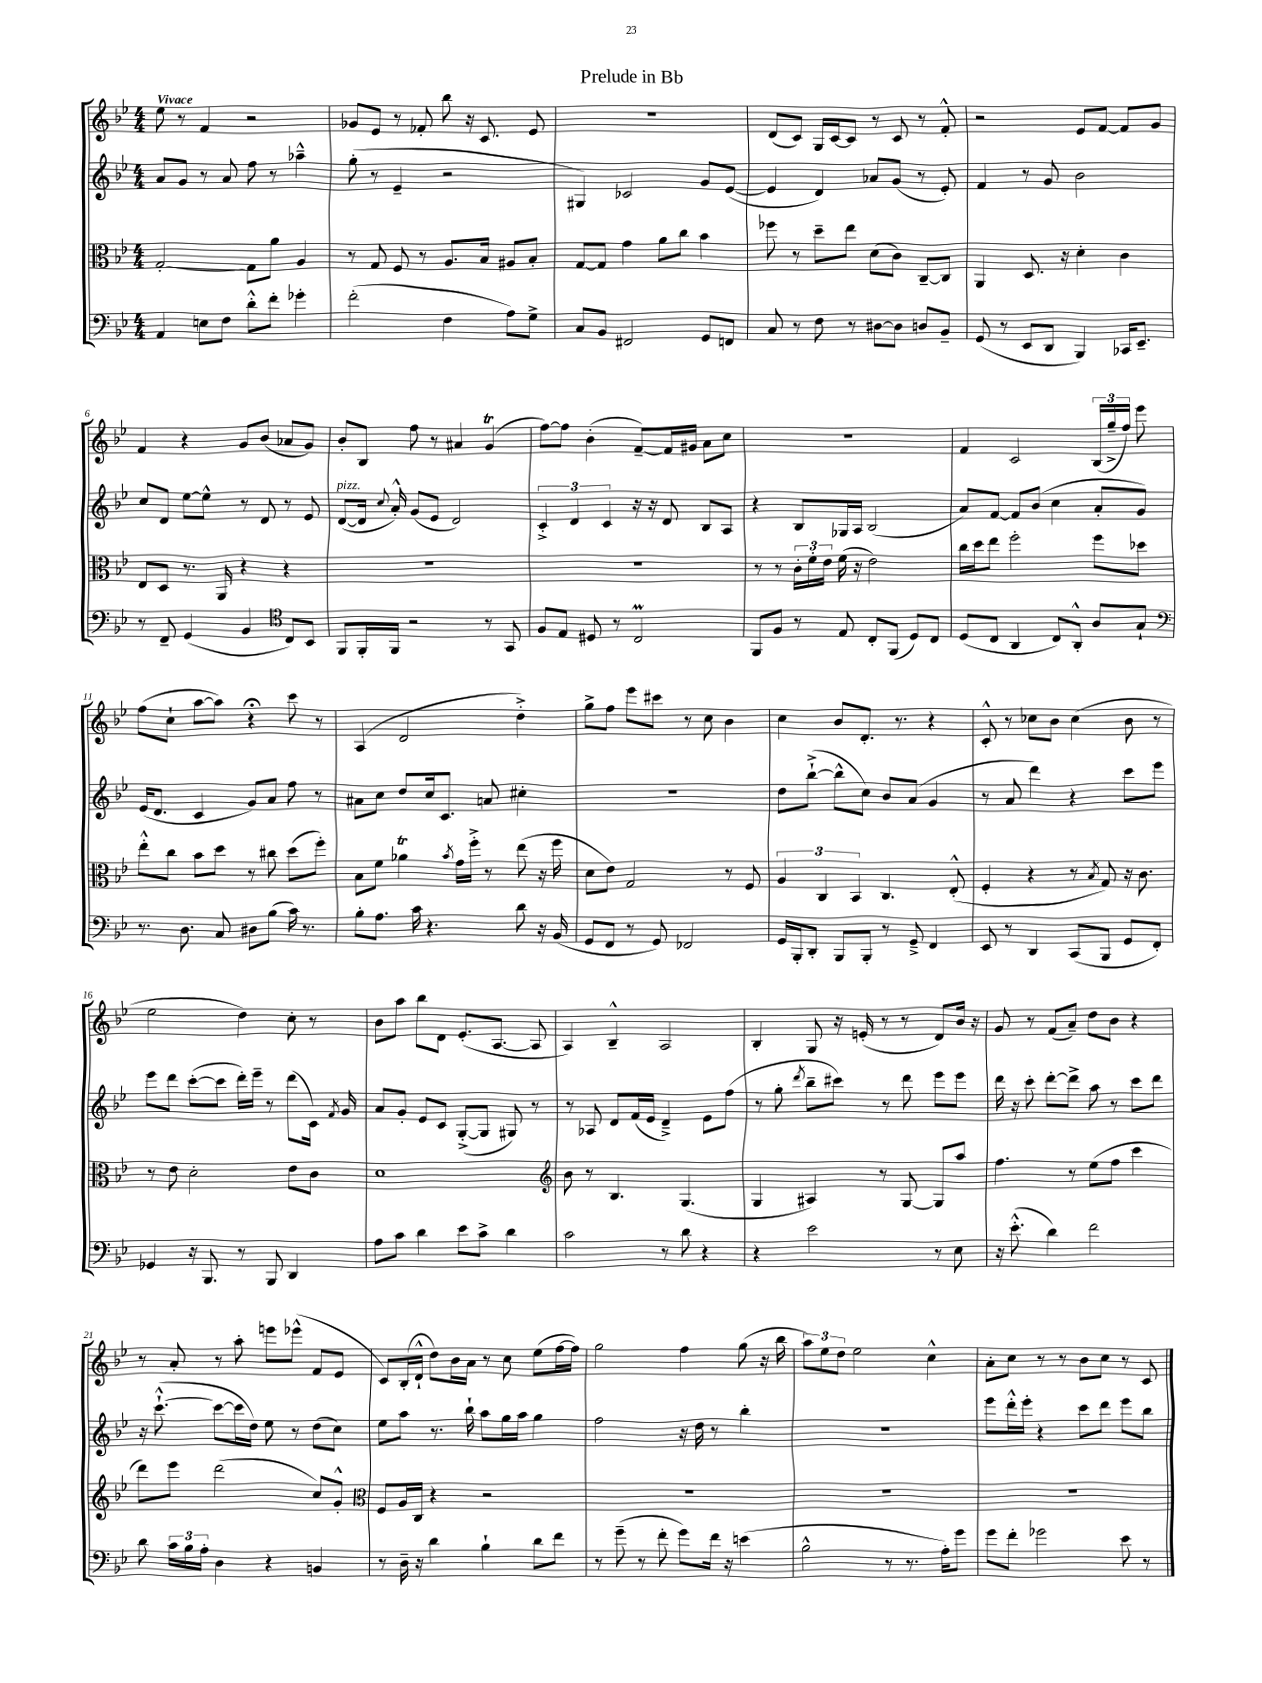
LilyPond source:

\header { title = "Prelude in Bb" }
<<
\new StaffGroup <<
\new Staff = "s0" {
    \clef treble \key bes \major \numericTimeSignature \time 4/4 \tempo "Vivace"
    \autoBeamOff ees''8 r8 f'4 r2 |
    ges'8[ ees'8] r8 fes'8-. bes''8 r16 c'8. ees'8 |
    R1 |
    d'8[( c'8]) g16[ c'16~ c'8] r8 c'8 r8 f'8-.-^ |
    r2 ees'8[ f'8]~ f'8[ g'8] |
    f'4 r4 g'8[ bes'8]( aes'8[ g'8]) |
    bes'8[-. bes8] f''8 r8 ais'4 g'4\trill( |
    f''8[~) f''8] bes'4-.( f'8[~--) f'16 gis'16] a'8[ c''8] |
    R1 |
    f'4 c'2 \tuplet 3/2 { bes16[( g''16---> f''16]) } ees'''8 |
    f''8[( c''8]-! a''8[~ a''8]) r4\fermata c'''8 r8 |
    a4( d'2 d''4-.->) |
    g''8[-> f''8] ees'''8[ cis'''8] r8 c''8 bes'4 |
    c''4 bes'8[ d'8.]-. r8. r4 |
    c'8-.-^ r8 ces''8[ bes'8] ces''4( bes'8 r8 |
    ees''2 d''4) c''8-. r8 |
    bes'8[ a''8] bes''8[ d'8] ees'8.[-.( a8.]~ a8 |
    a4) bes4---^ a2 |
    bes4-. g8 r16 e'16-.( r8 r8 d'8[) bes'16] r16 |
    g'8 r8 f'8[( a'8]--) d''8[ bes'8] r4 |
    r8 a'8-. r8 a''8-. e'''8[ ees'''8]-^( f'8[ ees'8] |
    c'8[) bes16-.( d'16]-!-^ d''8[) bes'16 a'16] r8 c''8 ees''8[( f''16~ f''16]) |
    g''2 f''4 g''8( r16 bes''16 |
    \tuplet 3/2 { a''8[) ees''8 d''8] } ees''2 c''4-^ |
    a'8[-. c''8] r8 r8 bes'8[ c''8] r8 c'8 \bar "|." |
}
\new Staff = "s1" {
    \clef treble \key bes \major \numericTimeSignature \time 4/4
    \autoBeamOff a'8[ g'8] r8 a'8 f''8 r8 aes''4---^ |
    g''8-.( r8 ees'4-- r2 |
    gis4) ces'2 g'8[ ees'8]~( |
    ees'4 d'4) aes'8[ g'8]( r8 ees'8-.) |
    f'4 r8 g'8 bes'2 |
    c''8[ d'8] ees''8[~ ees''8]-^ r8 d'8 r8 ees'8 |
    d'8[~^\markup { \italic "pizz." }( d'16] \appoggiatura { c''8 } a'16-.-^) g'8[( ees'8] d'2) |
    \tuplet 3/2 { c'4-.-> d'4 c'4 } r16 r16 d'8 bes8[ a8] |
    r4 bes8[ ges16 a16] bes2( |
    a'8[) f'8]~ f'8[ bes'8]( c''4 a'8[-. g'8]) |
    ees'16[( d'8.] c'4 g'8[) a'8] f''8 r8 |
    ais'8[ c''8] d''8[ c''16 c'8.] a'8 cis''4-. |
    R1 |
    d''8[ bes''8]~-!->( bes''8[-^ c''8]) bes'8[ a'8]( g'4 |
    r8 a'8 d'''4) r4 c'''8[ ees'''8] |
    ees'''8[ d'''8] c'''8[~-.( c'''8] d'''16[-.) ees'''16]-- r8 d'''8[( c'16]) \acciaccatura { f'8 } g'16 |
    a'8[ g'8]-. ees'8[ c'8] g8[~-.->( g8] gis8) r8 |
    r8 aes8 d'8[ f'16( ees'16] d'4--->) ees'8[ f''8]( |
    r8 g''8-. \acciaccatura { d'''8 } bes''8[-- cis'''8]) r8 d'''8 ees'''8[ ees'''8] |
    d'''16 r16 c'''8-. d'''8[~-. d'''8]-> a''8 r8 c'''8[ d'''8] |
    r16 c'''8.~-!-^( c'''8[~ c'''16 d''16]) ees''8 r8 d''8[( c''8]) |
    ees''8[ a''8] r8. bes''16-! a''8[ g''16 a''16] g''4 |
    f''2 r16 d''16 r8 bes''4-. |
    R1 |
    ees'''8[ d'''16-.-^ ees'''16]-. r4 c'''8[ d'''8] ees'''8[ bes''8] \bar "|." |
}
\new Staff = "s2" {
    \clef alto \key bes \major \numericTimeSignature \time 4/4
    \autoBeamOff g2~-. g8[ a'8] a4 |
    r8 g8 f8 r8 a8.[ bes16] ais8[ bes8]-. |
    g8[~ g8] g'4 a'8[ c''8] bes'4 |
    fes''8 r8 d''8[-- ees''8] d'8[( c'8]) c8[~-- c8] |
    a,4 d8. r16 d'4-. c'4 |
    ees8[ d8] r8. a,16 r4 r4 |
    R1 |
    R1 |
    r8 r8 \tuplet 3/2 { c'16[-. f'16-. ees'16] } f'16( r16 ees'2) |
    c''16[ d''16 ees''8] f''2-. f''8[ des''8] |
    ees''8[-.-^ c''8] bes'8[ d''8] r8 cis''8 d''8[( f''8]-.) |
    bes8[ f'8] aes'4\trill \acciaccatura { bes'8 } g'16[ f''16]-.-> r8 ees''8( r16 f''16 |
    d'8[ ees'8]) g2 r8 f8 |
    \tuplet 3/2 { a4 c4 bes,4 } c4. ees8-.-^( |
    f4-. r4 r8 \acciaccatura { bes8 } g8) r16 c'8. |
    r8 ees'8 d'2-. ees'8[ c'8] |
    d'1 |
    \clef treble bes'8 r8 bes4. g4.( |
    g4 ais4) r8 g8~ g8[ a''8] |
    f''4. r8 ees''8[( f''8] c'''4 |
    d'''8[) ees'''8] d'''2( c''8[) g'8]-.-^ |
    \clef alto f8[ a16 c16] r4 r2 |
    R1 |
    R1 |
    R1 \bar "|." |
}
\new Staff = "s3" {
    \clef bass \key bes \major \numericTimeSignature \time 4/4
    \autoBeamOff a,4 e8[ f8] d'8[-.-^ f'8]-. ges'4-. |
    f'2-.( f4 a8[) g8]-> |
    c8[ bes,8] fis,2 g,8[ f,8] |
    c8 r8 f8 r8 dis8[~ dis8] d8[ bes,8]-- |
    g,8( r8 ees,8[ d,8] bes,,4) ces,16[ ees,8.]-- |
    r8 f,8-- g,4( bes,4 \clef tenor c8[) bes,8] |
    f,8[ f,16-. f,16] r2 r8 g,8 |
    f8[ ees8] dis8 r8 c2\prall |
    f,8[ f8] r8 ees8 c8[-. f,8]( d8[) c8] |
    d8[( c8] a,4 c8[) a,8]-.-^ a8[ g8]-! |
    \clef bass r8. d8. c8 dis8[ bes8]( c'16) r8. |
    bes8[-. a8.] c'16 r4. d'8 r16 bes,16( |
    g,8[ f,8] r8 g,8) fes,2 |
    g,16[ bes,,16-. d,8]-. bes,,8[ bes,,8]-. r8 g,8---> f,4 |
    ees,8 r8 d,4 c,8[( bes,,8] g,8[ f,8]-.) |
    ges,4 r16 bes,,8. r8 bes,,8 d,4 |
    a8[ c'8] d'4 ees'8[ c'8]-> d'4 |
    c'2 r8 d'8 r4 |
    r4 ees'2 r8 ees8 |
    r16 ees'8.-.-^( d'4) f'2 |
    d'8 \tuplet 3/2 { c'16[ bes16 a16]-. } d4 r4 b,4 |
    r8 d16-- r16 d'4 bes4-! d'8[ f'8] |
    r8 g'8--( r8 f'8-. g'8[) f'16] r16 e'4( |
    bes2-^ r8 r8. a16[-.) g'8] |
    g'8[ f'8]-. ges'2 ees'8 r8 \bar "|." |
}
>>
>>
